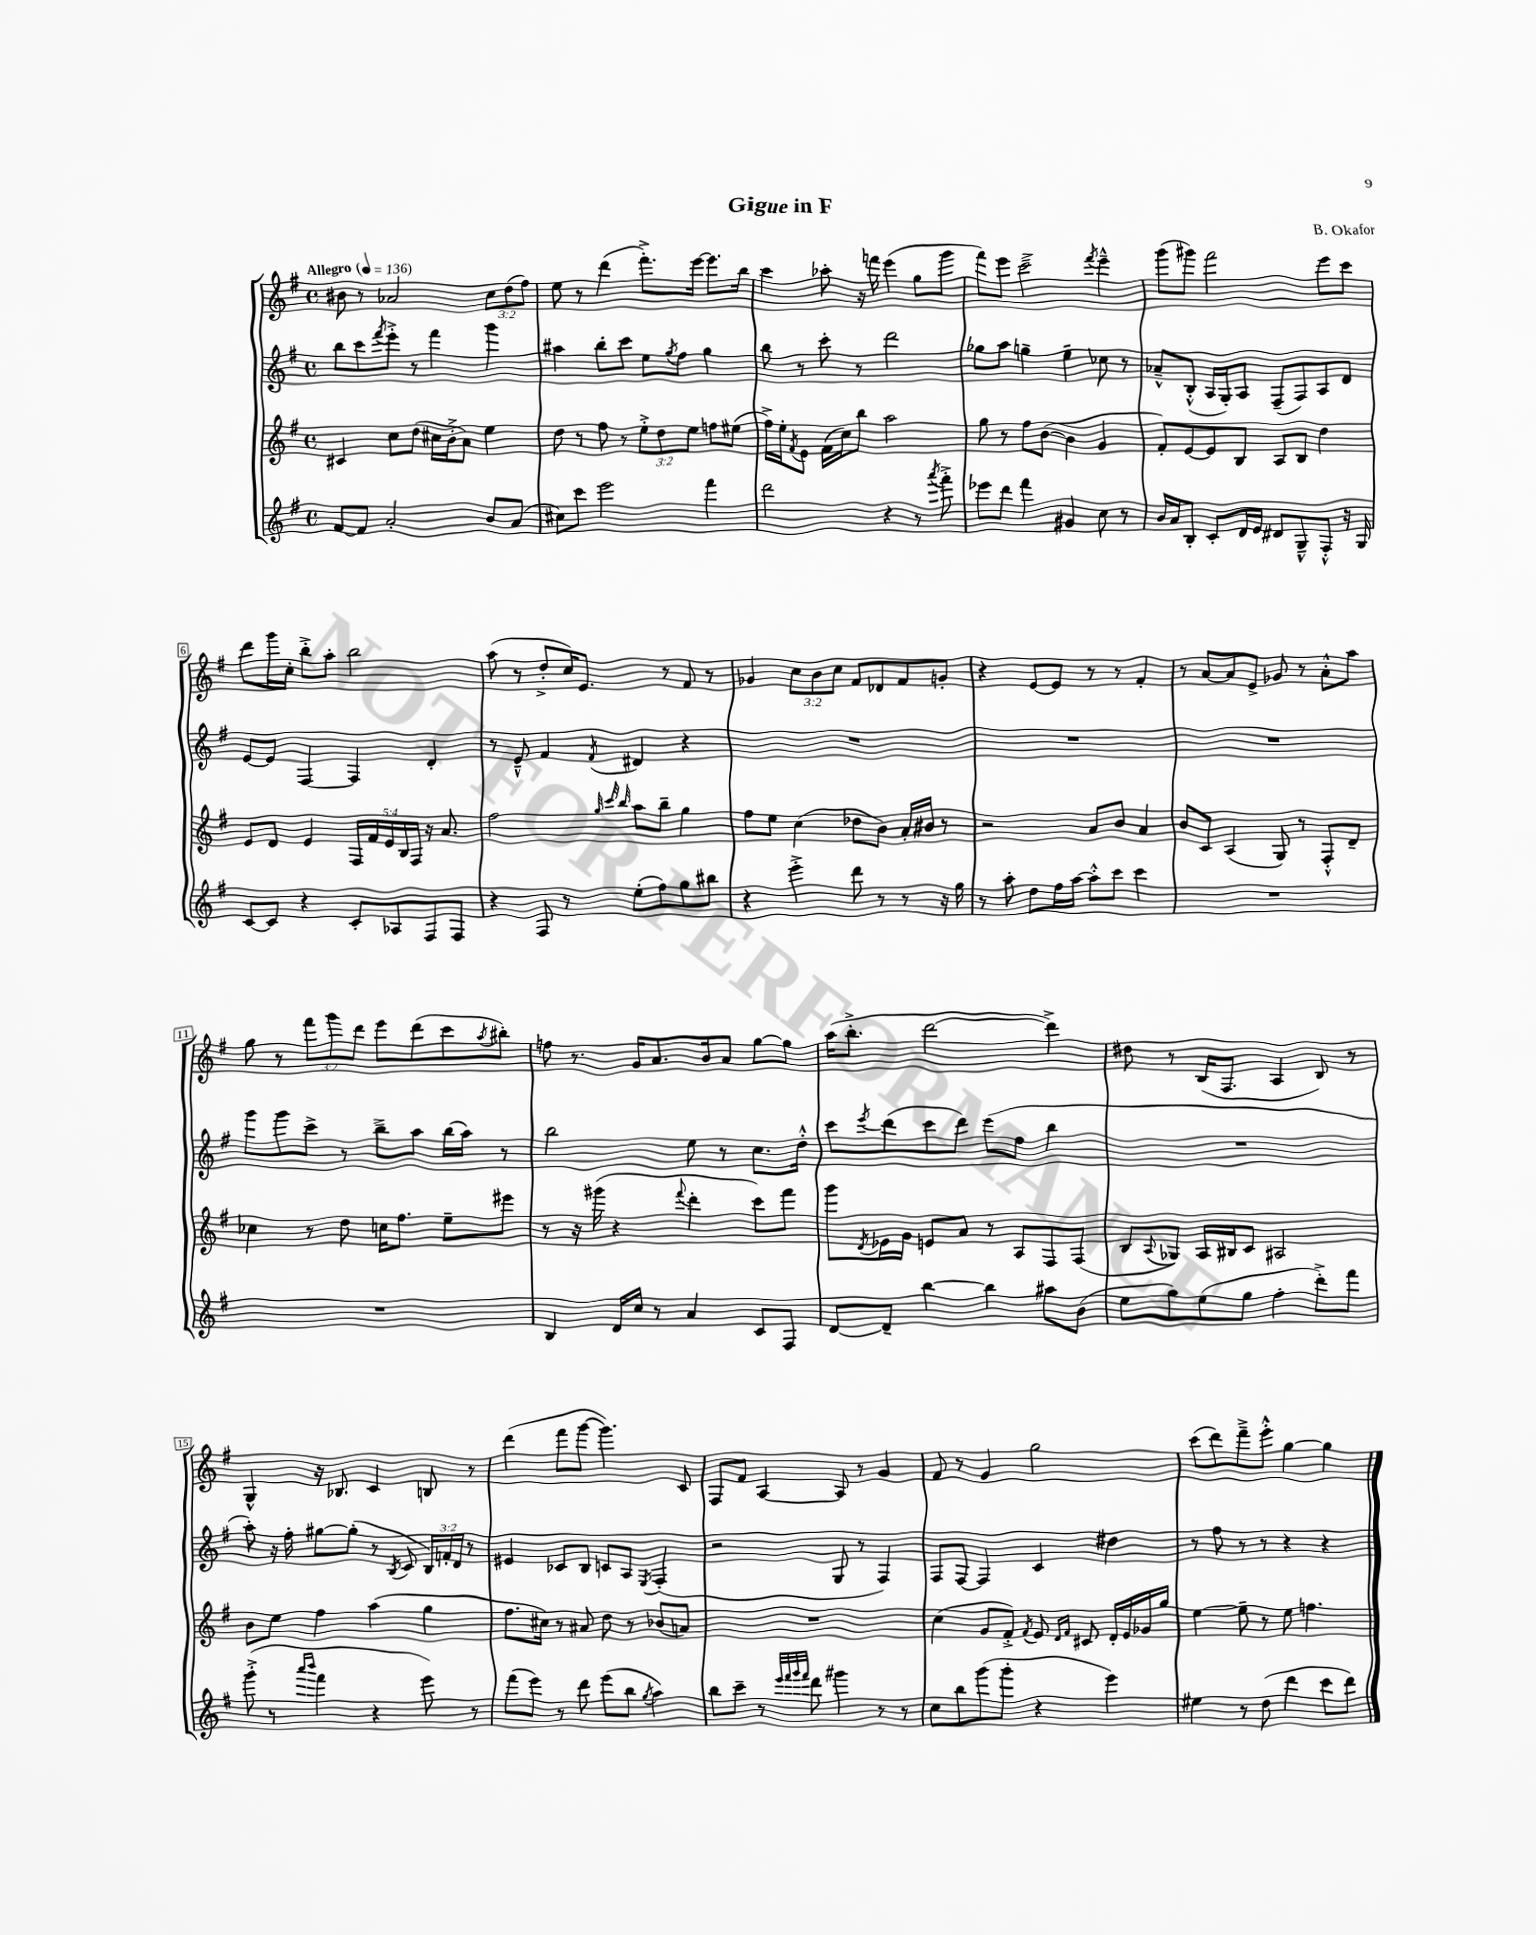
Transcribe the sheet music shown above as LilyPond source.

\header { title = "Gigue in F" composer = "B. Okafor" }
<<
\new StaffGroup <<
\new Staff = "s0" {
    \clef treble \key g \major \defaultTimeSignature \time 4/4 \override Staff.TupletNumber.text = #tuplet-number::calc-fraction-text \tempo "Allegro" 4 = 136
    bis'8 r8 aes'2 \tuplet 3/2 { c''8 d''8( fis''8) } |
    e''8 r8 d'''4( fis'''8.-.->) e'''16~ e'''8. b''16 |
    c'''4 aes''8-. r16 f'''16 e'''4( g''8 g'''8 |
    fis'''8) e'''8 c'''2---> \acciaccatura { fis'''8 } e'''4---^ |
    g'''8( gis'''8) fis'''2 e'''8 c'''8 |
    d'''8 g'''16 c''16-. b''8-.-> a''8-. b''2 |
    a''8( r8 d''8-.-> c''16) e'8. r8 fis'8 r8 |
    ges'4 \tuplet 3/2 { c''8 b'8 c''8 } fis'8 des'8 fis'8 g'8-. |
    r4 e'8~ e'8 r8 r8 fis'4-. |
    r8 a'8~ a'8 e'8-> ges'8 r8 a'8-.-^ a''8 |
    g''8 r8 \tuplet 3/2 { fis'''8 g'''8 d'''8 } e'''8 d'''8( c'''8 \acciaccatura { a''8 } bis''8-.) |
    f''8 r8. g'16 a'8. b'16 a'8 g''8~ g''8 |
    a''16( b''8.-.-> d'''2~ d'''4->) |
    dis''8 r8 b16( fis8. a4 b8) r8 |
    g4-^ r16 bes8. c'4 b8 r8 |
    d'''4( fis'''8 g'''8~ g'''4.) c'8 |
    fis8 fis'8 a4~ a8 r8 g'4 |
    fis'8 r8 g'4 g''2 |
    c'''8( d'''8) fis'''8---> e'''8-.-^ g''4~ g''4 \bar "|." |
}
\new Staff = "s1" {
    \clef treble \key g \major \defaultTimeSignature \time 4/4 \override Staff.TupletNumber.text = #tuplet-number::calc-fraction-text
    b''8 c'''8 \acciaccatura { fis'''8 } e'''8-.-> r8 fis'''4 g'''4 |
    ais''4 b''8-. c'''8 e''8 \acciaccatura { g''8 } fis''8 g''4 |
    b''8 r8 c'''8-. r8 d'''2 |
    ges''8 a''8 g''4-- e''4-- ces''8 r8 |
    aes'8---^ b8-.-^( a16 g16-.) a8 fis8--( fis8) a8 d'8 |
    e'8~ e'8 fis4~ fis4 d'4-. |
    r8 e'8---^ fis'4 \acciaccatura { fis'8 } dis'4 r4 |
    R1 |
    R1 |
    R1 |
    g'''8 g'''8 c'''8-> r8 b''8---> a''8 b''16( a''16) r8 |
    b''2 e''8 r8 c''8. d''16-.-^ |
    c'''8 \acciaccatura { e'''8 } d'''8( c'''8 d'''8) e'''8( fis''8 b''4 |
    R1 |
    a''8-.) r16 fis''16-. gis''8~ gis''8-.( r8 \acciaccatura { b8 } c'8 \tuplet 3/2 { b16) f'16-. d'16 } r8 |
    eis'4 ces'8 b8 c'8 a8 \acciaccatura { e8 } fis4-.( |
    r2 g8 r8 fis4) |
    fis8 fis8~ fis4 c'4 dis''4 |
    r8 fis''8 r8 r8 r4 r4 \bar "|." |
}
\new Staff = "s2" {
    \clef treble \key g \major \defaultTimeSignature \time 4/4 \override Staff.TupletNumber.text = #tuplet-number::calc-fraction-text
    cis'4 c''8 d''8( cis''16 b'16-.-> a'8) e''4 |
    d''8 r8 fis''8 r8 \tuplet 3/2 { e''8-.-> d''8 e''8 } f''8 eis''8( |
    fis''16->) e''16-. \acciaccatura { fis'8 } e'8 fis'16( c''16) b''8 a''2 |
    g''8 r8 fis''8 b'8~( b'4 g'4 |
    fis'8-.) e'8~ e'8 b8 a8 b8 d''4 |
    e'8 d'8 e'4 \tuplet 5/4 { fis16 fis'16 e'16 b16 fis16 } r16 a'8. |
    fis''2 \grace { g''32 c'''32 b''32 } a''8 b''8-- g''4 |
    fis''8 e''8 c''4( des''8 b'8) a'16-. bis'16 r8 |
    r2 a'8 b'8 a'4 |
    b'8 c'8 a4( g8) r8 fis8-.-^ d'8-- |
    ces''4 r8 d''8 c''16 fis''8. e''8-- eis'''8 |
    r8 r16 gis'''16( r4 \appoggiatura { fis'''8 } d'''4-. c'''8) fis'''8 |
    g'''8 \acciaccatura { d'8 } ees'16 g'16 e'8 a'8 r8 a8 fis8 fis8( |
    b8 \appoggiatura { a8 } ges8) a16 bis16 c'8 ais2 |
    b'8 e''8 fis''4 a''4( g''4 |
    fis''8. cis''16) r8 ais'8 d''8 r8 bes'8( a'8) |
    R1 |
    c''4( g'8 fis'8-.->) \acciaccatura { fis'8 } e'8 \grace { d'16 fis'16 } cis'8 d'16-. e'16 ges'16 g''16 |
    e''4~ e''8-- r8 e''8 f''4. \bar "|." |
}
\new Staff = "s3" {
    \clef treble \key g \major \defaultTimeSignature \time 4/4
    fis'8~ fis'8 a'2-. b'8 a'8( |
    cis''8) c'''8 e'''2 fis'''4 |
    d'''2 r4 r8 \acciaccatura { a'''8 } fis'''8-.-> |
    ees'''8 d'''8 fis'''4 gis'4 c''8 r8 |
    b'16 a'16 b8-. c'8-. d'16 e'16 dis'8 g8---^ fis8-.-^ r16 g16 |
    c'8~ c'8 r4 c'8-. aes8 fis8 fis8 |
    r4 fis8 r8 e''8-.( fis''8) g''8 bis''8 |
    r4 e'''4-.-> d'''8 r8 r8 r16 g''16 |
    r8 a''8-. d''8 fis''16 a''16~ a''8-.-^ c'''8 c'''4 |
    R1 |
    R1 |
    b4 d'16 c''16 r8 a'4 c'8 fis8 |
    d'8~ d'8-- b''4~ b''4 ais''8 b'8( |
    e''8 g''8) e''8( g''8 fis''4-. d'''8-.->) fis'''8 |
    g'''8-.->( r8 \grace { a'''16 b'''16 } fis'''4 r4 e'''8) r8 |
    fis'''8( e'''8) r8 d'''8 e'''8( b''8 \acciaccatura { g''8 } a''4) |
    b''8 c'''8-- r8 \grace { e'''32 fis'''32 g'''32 fis'''32 } d'''8 gis'''4 r8 r8 |
    c''8 b''8 g'''8( g'''8-. r4 e'''4) |
    eis''4 r8 d''8( d'''4 c'''8 d'''8) \bar "|." |
}
>>
>>
\layout { \context { \Score \override BarNumber.stencil = #(make-stencil-boxer 0.1 0.3 ly:text-interface::print) } }
